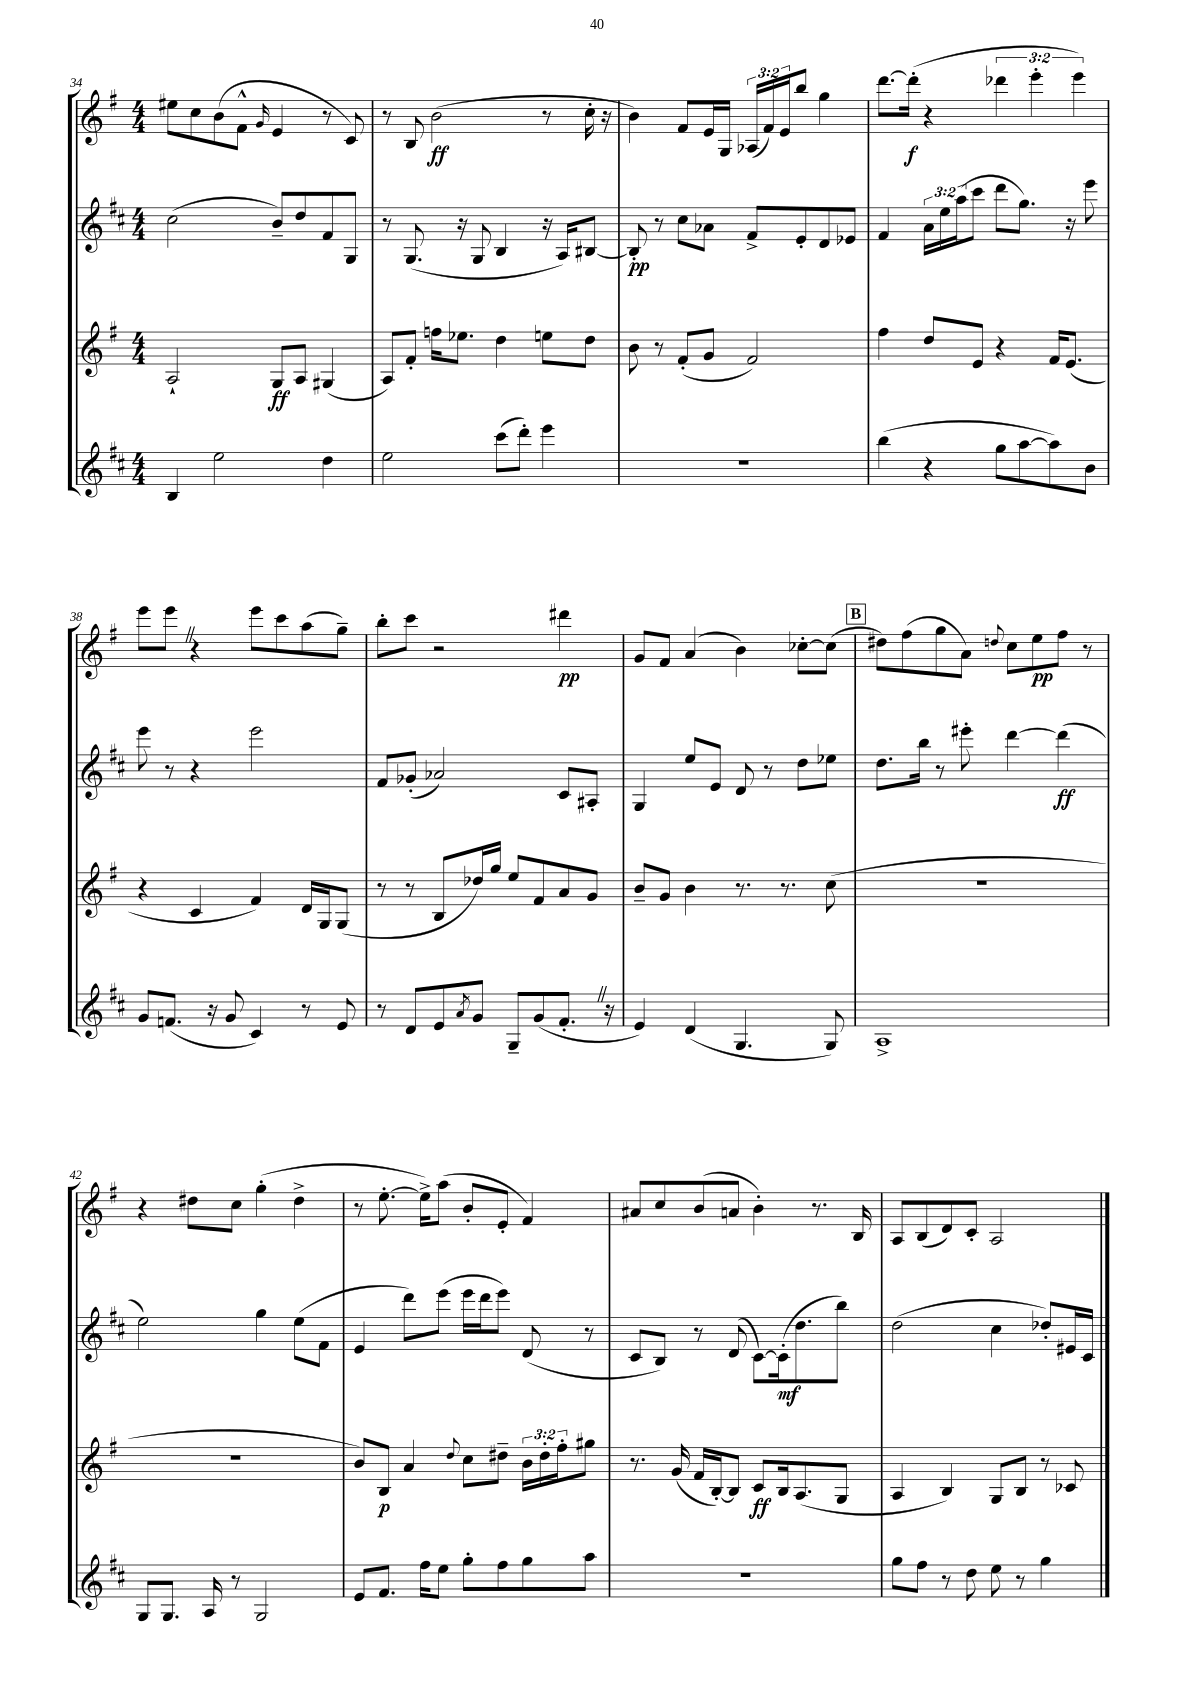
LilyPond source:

<<
\new StaffGroup <<
\new Staff = "s0" {
    \clef treble \key g \major \numericTimeSignature \time 4/4 \override Staff.TupletNumber.text = #tuplet-number::calc-fraction-text
    eis''8 c''8 b'8( fis'8-^ \grace { g'16 } e'4 r8 c'8) |
    r8 b8 b'2\ff( r8 c''16-. r16 |
    b'4) fis'8 e'16 g16 \tuplet 3/2 { aes16( fis'16) e'16 } b''8 g''4 |
    d'''8.~ d'''16-.\f( r4 \tuplet 3/2 { des'''4 e'''4-. e'''4) } |
    e'''8 e'''8 \once \override BreathingSign.text = \markup { \musicglyph "scripts.caesura.straight" } \breathe r4 e'''8 c'''8 a''8( g''8--) |
    b''8-. c'''8 r2 dis'''4\pp |
    g'8 fis'8 a'4( b'4) ces''8~-. ces''8( |
    \mark \markup { \box "B" } dis''8) fis''8( g''8 a'8) \appoggiatura { d''8 } c''8 e''8\pp fis''8 r8 |
    r4 dis''8 c''8 g''4-.( dis''4-> |
    r8 e''8.~-. e''16->) a''8( b'8-. e'8-. fis'4) |
    ais'8 c''8 b'8( a'8 b'4-.) r8. b16 |
    a8 b8( d'8) c'8-. a2 \bar "|." |
}
\new Staff = "s1" {
    \clef treble \key d \major \numericTimeSignature \time 4/4 \override Staff.TupletNumber.text = #tuplet-number::calc-fraction-text
    cis''2( b'8--) d''8 fis'8 g8 |
    r8 g8.( r16 g8 b4 r16 a16) bis8~ |
    bis8-.\pp r8 cis''8 aes'8 fis'8-> e'8-. d'8 ees'8 |
    fis'4 \tuplet 3/2 { a'16 e''16 a''16( } cis'''8 d'''8 g''8.) r16 e'''8 |
    e'''8 r8 r4 e'''2 |
    fis'8 ges'8-.( aes'2) cis'8 ais8-. |
    g4 e''8 e'8 d'8 r8 d''8 ees''8 |
    \mark \markup { \box "B" } d''8. b''16 r8 eis'''8-. d'''4~ d'''4\ff( |
    e''2) g''4 e''8( fis'8 |
    e'4 d'''8) e'''8( e'''16 d'''16 e'''8) d'8( r8 |
    cis'8 b8) r8 d'8( cis'8~) cis'16-.\mf( d''8. b''8) |
    d''2( cis''4 des''8-.) eis'16 cis'16 \bar "|." |
}
\new Staff = "s2" {
    \clef treble \key g \major \numericTimeSignature \time 4/4 \override Staff.TupletNumber.text = #tuplet-number::calc-fraction-text
    a2-! g8\ff a8 gis4( |
    a8) fis'8-. f''16 ees''8. d''4 e''8 d''8 |
    b'8 r8 fis'8-.( g'8 fis'2) |
    fis''4 d''8 e'8 r4 fis'16 e'8.( |
    r4 c'4 fis'4) d'16 g16 g8( |
    r8 r8 b8 des''16) g''16 e''8 fis'8 a'8 g'8 |
    b'8-- g'8 b'4 r8. r8. c''8( |
    \mark \markup { \box "B" } R1 |
    R1 |
    b'8) b8\p a'4 \appoggiatura { d''8 } c''8 dis''8-- \tuplet 3/2 { b'16 dis''16-. fis''16-. } gis''8 |
    r8. g'16( fis'16 b16~-.) b8 c'8\ff b16 a8.( g8 |
    a4 b4) g8 b8 r8 ces'8 \bar "|." |
}
\new Staff = "s3" {
    \clef treble \key d \major \numericTimeSignature \time 4/4
    b4 e''2 d''4 |
    e''2 cis'''8( d'''8-.) e'''4 |
    R1 |
    b''4( r4 g''8 a''8~ a''8) b'8 |
    g'8 f'8.( r16 g'8 cis'4) r8 e'8 |
    r8 d'8 e'8 \acciaccatura { a'8 } g'8 g8-- g'8( fis'8.-. \once \override BreathingSign.text = \markup { \musicglyph "scripts.caesura.straight" } \breathe r16 |
    e'4) d'4( g4. g8) |
    \mark \markup { \box "B" } a1-> |
    g8 g8. a16 r8 g2 |
    e'8 fis'8. fis''16 e''8 g''8-. fis''8 g''8 a''8 |
    R1 |
    g''8 fis''8 r8 d''8 e''8 r8 g''4 \bar "|." |
}
>>
>>
\layout { \context { \Score currentBarNumber = #34 } }
